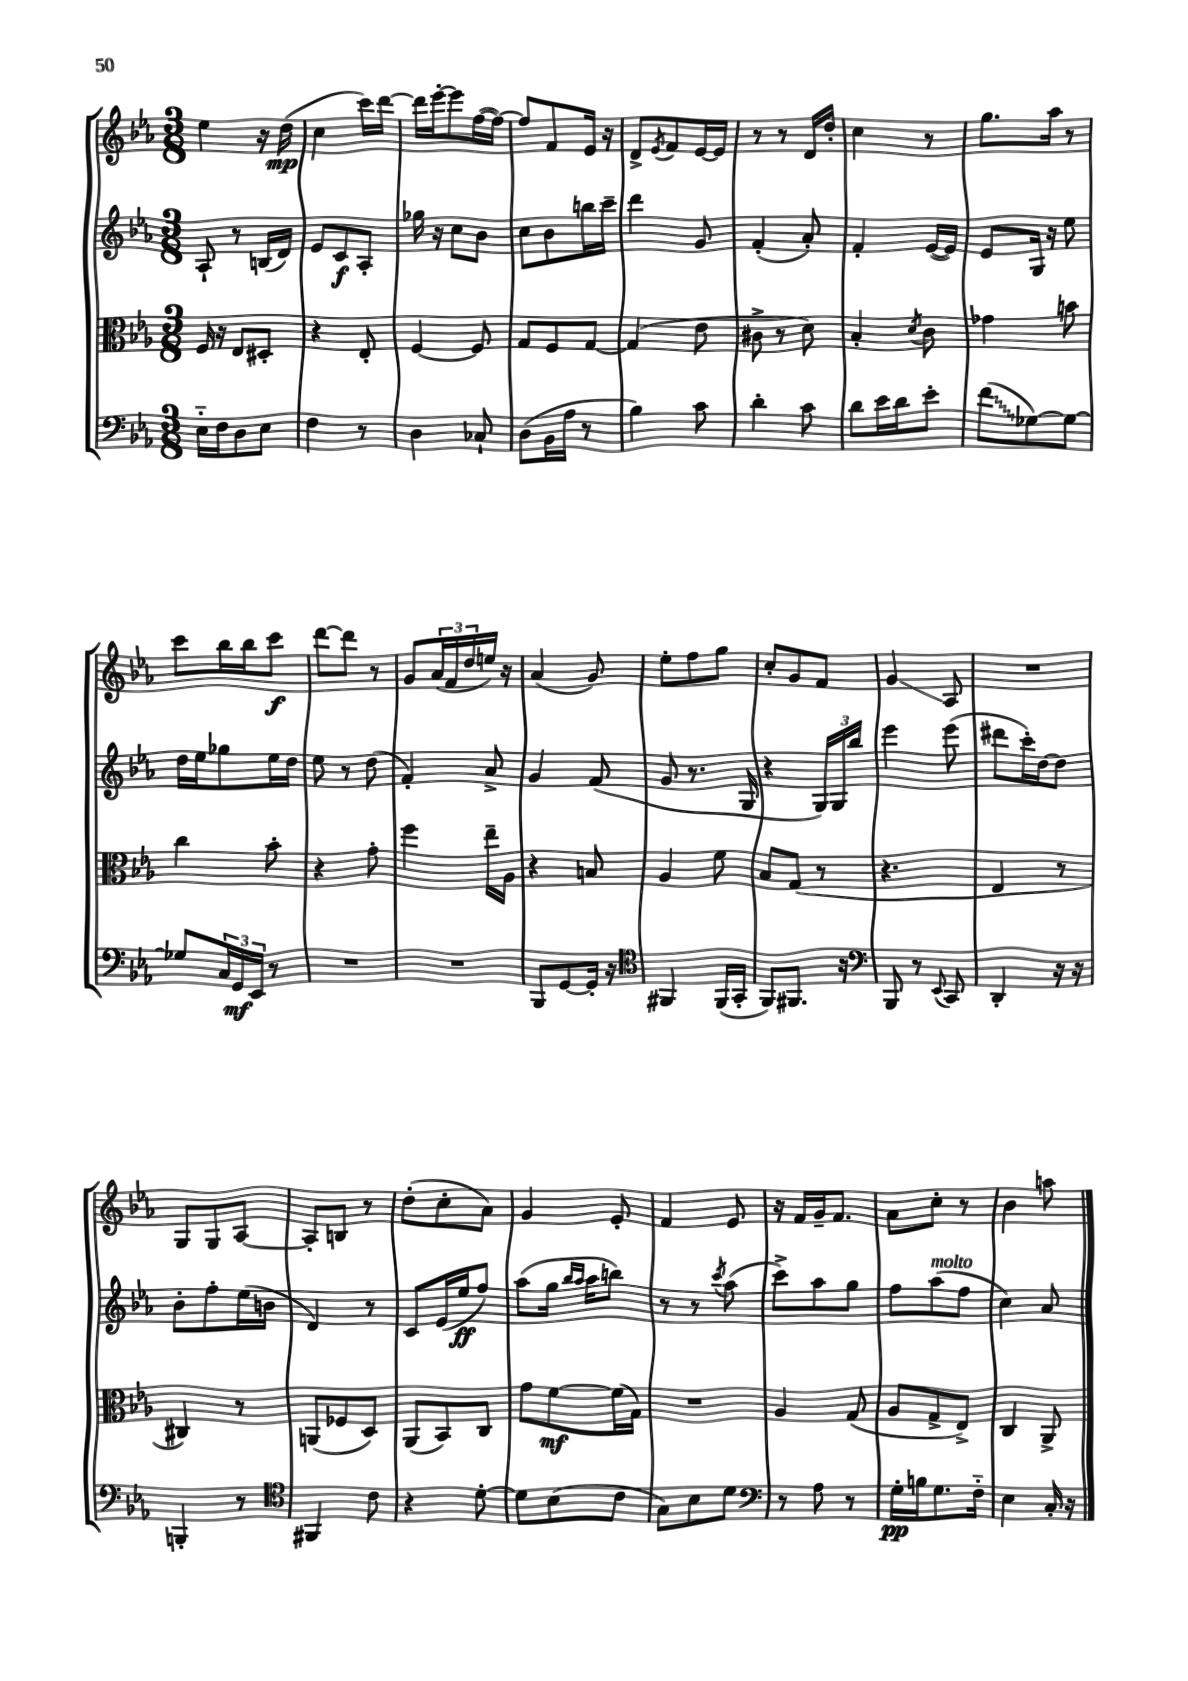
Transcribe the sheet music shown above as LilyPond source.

<<
\new StaffGroup <<
\new Staff = "s0" {
    \clef treble \key ees \major \numericTimeSignature \time 3/8
    ees''4 r16 d''16\mp( |
    c''4 c'''16) d'''16~ |
    d'''16 ees'''16~-. ees'''8 f''16~( f''16~) |
    f''8 f'8 ees'16 r16 |
    d'8-> \acciaccatura { ees'8 } f'8 ees'16~ ees'16 |
    r8 r8 d'16 d''16-. |
    c''4 r8 |
    g''8. aes''16 r8 |
    c'''8 bes''16 bes''16 c'''8\f |
    d'''8~ d'''8 r8 |
    g'8 \tuplet 3/2 { aes'16( f'16 d''16 } e''16) r16 |
    aes'4( g'8) |
    ees''8-. f''8 g''8 |
    c''8-. g'8 f'8 |
    g'4\glissando aes8 |
    R4. |
    g8 g8 aes8~ |
    aes8-. b8 r8 |
    d''8-.( c''8-. aes'8) |
    g'4 ees'8-. |
    f'4 ees'8 |
    r16 f'16 g'16-- f'8. |
    aes'8 c''8-. r8 |
    bes'4 a''8 \bar "|." |
}
\new Staff = "s1" {
    \clef treble \key ees \major \numericTimeSignature \time 3/8
    aes8-! r8 b16( d'16) |
    ees'8 c'8\f aes8-. |
    ges''16 r16 c''8 bes'8 |
    c''8 bes'8 b''16 c'''16-- |
    d'''4 g'8 |
    f'4-.( aes'8-.) |
    f'4-. ees'16~( ees'16) |
    ees'8 g16 r16 ees''8 |
    d''16 ees''16 ges''8 ees''16 d''16 |
    ees''8 r8 d''8( |
    f'4-.) aes'8-> |
    g'4 f'8( |
    g'8 r8. g16 |
    r4 \tuplet 3/2 { g16) g16 bes''16 } |
    ees'''4 ees'''8( |
    dis'''8 c'''16-.) d''16~ d''8 |
    bes'8-. f''8-. ees''16( b'16 |
    d'4) r8 |
    c'8 ees'16( ees''16\ff f''8) |
    aes''8( g''16 \grace { bes''16 aes''16 } aes''16 b''8) |
    r8 r8 \acciaccatura { c'''8 } aes''8( |
    c'''8->) aes''8 g''8 |
    f''8 aes''8^\markup { \italic "molto" }( f''8 |
    c''4) aes'8 \bar "|." |
}
\new Staff = "s2" {
    \clef alto \key ees \major \numericTimeSignature \time 3/8
    f16 r16 ees8 dis8-. |
    r4 ees8-. |
    f4~ f8 |
    g8 f8 g8~ |
    g4( ees'8 |
    cis'8-> r8 d'8) |
    bes4-. \acciaccatura { d'8 } c'8 |
    ges'4 b'8 |
    c''4 bes'8-. |
    r4 g'8-. |
    f''4 ees''16-- aes16 |
    r4 b8 |
    aes4 f'8 |
    bes8 g8( r8 |
    r4. |
    ees4 r8 |
    cis4) r8 |
    a,8( fes8 d8) |
    aes,8( bes,8) c8 |
    g'8 f'8~\mf f'16( g16) |
    R4. |
    aes4 g8( |
    aes8 g8-> ees8->) |
    c4 aes,8-> \bar "|." |
}
\new Staff = "s3" {
    \clef bass \key ees \major \numericTimeSignature \time 3/8
    ees16-_ f16 d8 ees8 |
    f4 r8 |
    d4 ces8-! |
    d8( bes,16 aes16 r8 |
    bes4) c'8 |
    d'4-. c'8 |
    d'8 ees'16 d'16 ees'8-. |
    \once \override Glissando.style = #'zigzag f'8\glissando( ges8~) ges8~ |
    ges8 \tuplet 3/2 { c16 g,16\mf ees,16 } r8 |
    R4. |
    R4. |
    bes,,8 g,8~ g,16-. r16 |
    \clef tenor fis,4 fis,16( g,16-. |
    f,8) fis,8. r16 |
    \clef bass bes,,8 r8 \appoggiatura { ees,8 } c,8 |
    d,4-. r16 r16 |
    b,,4-. r8 |
    \clef tenor fis,4 c'8 |
    r4 d'8~-. |
    d'8 bes8( c'8 |
    g8) bes8 d'8 |
    \clef bass r8 aes8 r8 |
    g16-.\pp b16 g8. f16-_ |
    ees4 c16-. r16 \bar "|." |
}
>>
>>
\layout { \context { \Score \remove "Bar_number_engraver" } }
